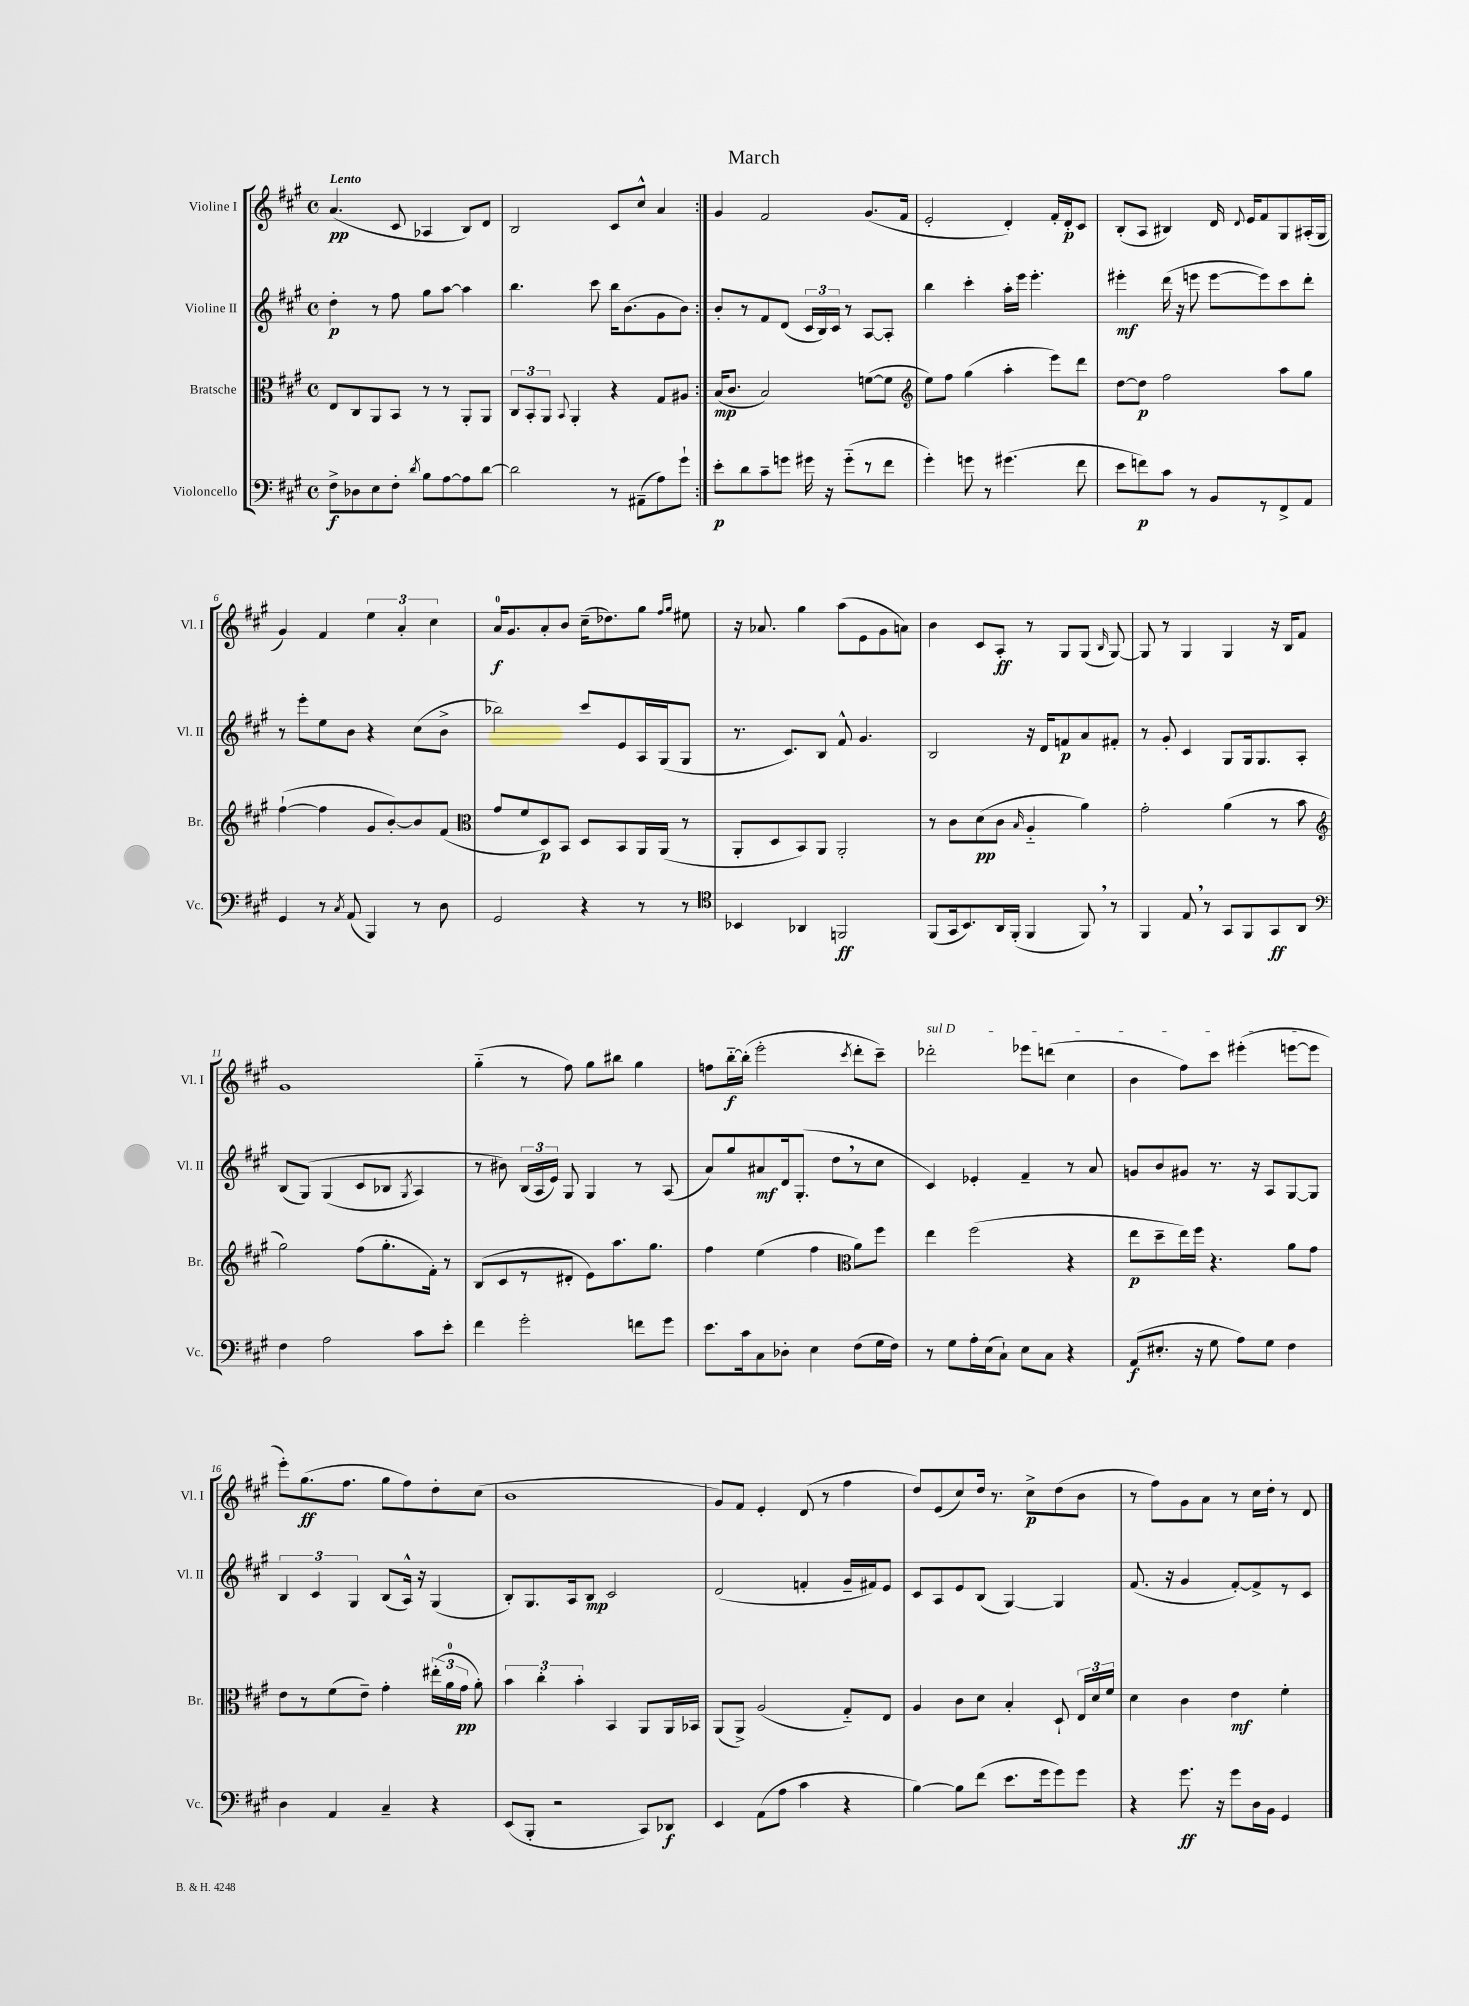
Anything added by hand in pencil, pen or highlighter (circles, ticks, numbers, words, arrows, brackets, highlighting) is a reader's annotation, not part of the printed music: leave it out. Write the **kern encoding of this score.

**kern	**kern	**kern	**kern
*staff4	*staff3	*staff2	*staff1
*clefF4	*clefC3	*clefG2	*clefG2
*k[f#c#g#]	*k[f#c#g#]	*k[f#c#g#]	*k[f#c#g#]
*M4/4	*M4/4	*M4/4	*M4/4
*met(c)	*met(c)	*met(c)	*met(c)
8F#^\L	8E/L	4dd'\	(4.a/
8D-\	8C#/	.	.
8E\	8AA/	8r	.
8F#'\J	8BB/J	8ff#\	8c#/
8qd/	.	.	.
8B\L	8r	8gg#\L	4A-/
[8A\	8r	[8aa\J	.
8A\]	8AA'/L	4aa\]	8B/L)
[8d\J	8AA/J	.	8d/J
=	=	=	=
2d\]	12C#/L	4.bb\	2B/
.	12BB'/	.	.
.	12AA/J	.	.
.	8qqBB/	.	.
.	4AA'/	.	.
.	.	8ccc#\	.
8r	4r	16bb\LK	8c#/L
.	.	(8.b\	.
(8AA#~\L	.	.	8cc#^^/J
8A\)	8G#/L	8g#\	4a/
8g#`\J	8A#/J	8b\J)	.
=:|!	=:|!	=:|!	=:|!
8e'\L	(16B/LK	8b'/L	4g#/
.	8.c#/J	.	.
8d\	.	8r	.
8c#~\	2B/)	8f#/	2f#/
8g\J	.	(8d/J	.
16g#\	.	24c#/LL	.
.	.	24B/)	.
16r	.	.	.
.	.	24c#/JJ	.
(8g#'~\L	.	8r	.
8r	([8f\L	[8A/L	(8.g#/L
8f#\J	8f\]J	8A'/]J	.
.	.	.	16f#/Jk
=	=	=	=
*	*clefG2	*	*
4g#'\)	8ee\L)	4bb\	2e'/
.	8ff#\J	.	.
8g\	(4gg#\	4ccc#'\	.
8r	.	.	.
(4.g#\	4aa'\	16aa'\LL	4d'/)
.	.	16eee\JJ	.
.	.	4.eee'\	.
.	8eee\L)	.	16f#'/LL
.	.	.	16d'/J
8f#\	8ddd\J	.	8c#/J
=	=	=	=
8e\L	[8dd\L	4eee#'\	(8B'/L
8f\)	8dd\]J	.	8A/J
8c#\J	2ff#\	(16ddd\	4B#/)
.	.	16r	.
8r	.	8eee\	.
8BB/L	.	[8eee\L	16d/
.	.	.	8qqd/
.	.	.	16e/LK
8r	.	8eee\])	8f#/
8FF#^/	8aa\L	8ccc#\	8G#/
8AA/J	8gg#\J	8ddd'\J	(16A#'/L
.	.	.	16G#/JJ
=	=	=	=
4GG#/	([4ff#`\	8r	4g#/)
.	.	8eee'\L	.
8r	4ff#\]	8ee\	4f#/
8qC#/	.	.	.
(8AA/	.	8b\J	.
4BBB/)	8g#/L	4r	6ee\
.	[8b'/)	.	.
.	.	.	6a'/
8r	8b/]	(8cc#\L	.
.	.	.	6cc#\
8D\	(8f#/J	8b^\J	.
=	=	=	=
*	*clefC3	*	*
2GG#/	8g#/L	2bb-\)	16a/LK
.	.	.	8.g#/
.	8f#/	.	.
.	8D/)	.	8a'/
.	8BB/J	.	8b/J
4r	8D/L	8ccc#/L	(16cc#~\LK
.	.	.	8.dd-\)
.	8BB/	8e/	.
8r	16AA/L	16A/L	8gg#\J
.	(16AA/JJ	(16G#/J	.
.	.	.	16qqff#/LL
.	.	.	16qqgg#/JJ
8r	8r	8G#/J	8ee#\
=	=	=	=
*clefC4	*	*	*
4BB-/	8AA'/L	8.r	16r
.	.	.	8.a-/
.	8D/	.	.
.	.	8.c#/L)	.
4AA-/	8BB/)	.	4gg#\
.	8AA/J	8B/J	.
2FF/	2AA'/	8f#^^/	(8aa\L
.	.	4.g#/	8e\
.	.	.	8g#\
.	.	.	8a\J)
=	=	=	=
(8FF#/L	8r	2B/	4b\
16GG#/k	8c#\L	.	.
8.BB/)	.	.	.
.	(8d\	.	8c#/L
16AA/L	8c#\J	.	8A'/J
(16FF#'/JJ	.	.	.
.	16qqB/	.	.
4FF#/	4A'~/	16r	8r
.	.	16d/LK	.
.	.	8f/	8G#/L
8FF#/)	4a\)	8a/	(8G#/J
.	.	.	16qqB/
8r	.	8f#'/J	[8G#/)
=	=	=	=
4FF#/	2g#'\	8r	8G#/]
.	.	8g#'/	8r
8E/	.	4c#/	4G#/
8r	.	.	.
8GG#/L	(4a\	8G#/L	4G#/
8FF#/	.	16G#/k	.
.	.	8.G#/	.
8GG#/	8r	.	16r
.	.	.	16B/LK
8AA/J	8b\	8A'/J	8f#/J
=	=	=	=
*clefF4	*clefG2	*	*
4F#\	2gg#\)	(8B/L	1g#
.	.	&(8G#/J)	.
2A\	.	(4G#/	.
.	(8ff#\L	8c#/L	.
.	8.gg#'\	8B-/J	.
.	.	8qG#/	.
8c#\L	.	4A/)	.
.	16f#'\Jk)	.	.
8e'\J	8r	.	.
=	=	=	=
4f#\	(8B/L	8r	(4gg#'~\
.	8c#/	8b#\&)	.
2g#'\	8r	(24B/LL	8r
.	.	24A/	.
.	.	24e/JJ)	.
.	8d#'/J	8G#/	8ff#\)
.	8e\L)	4G#/	8gg#\L
.	8.aa\	.	8bb#\J
8f\L	.	8r	4gg#\
.	8.gg#\J	.	.
8g#\J	.	(8A/	.
=	=	=	=
8.e\L	4ff#\	8a/L)	8ff\L
.	.	8gg#/	[16bb'~\L
16c#\k	.	.	(16bb'\]JJ
8C#\	(4ee\	8a#/	2eee'\
8D-'\J	.	16d/k	.
.	.	(8.G#'/J	.
4E\	4ff#\	.	.
.	.	8dd\L	.
*	*clefC3	*	*
.	.	.	8qccc#/
(8F#\L	8a\L)	8r	8ddd'\L
16G#\L	8ff#\J	8cc#\J	8ccc#~\J)
16F#\JJ)	.	.	.
=	=	=	=
8r	4ee\	4c#/)	2ddd-'\
8G#\L	.	.	.
16A'\L	(2ff#\	4e-'/	.
(16E\J	.	.	.
8C#`\J)	.	.	.
8E\L	.	4f#~/	8eee-\L
8C#\J	.	.	(8ddd\J
4r	4r	8r	4cc#\
.	.	8a/	.
=	=	=	=
(8AA/L	8ee\L	8g/L	4b\
8.E#'/J	8dd~\	8b/	.
.	16ee\L)	8g#/J	8ff#\L)
16r	16ff#\JJ	.	.
8G#\	4.r	8.r	8ccc#\J
8A\L)	.	.	(4eee#'\
.	.	16r	.
8G#\J	.	8A/L	.
4F#\	8a\L	[8G#/	[8eee\L
.	8g#\J	8G#/]J	8eee\]J
=	=	=	=
4D\	8e\L	6B/	8eee'\L)
.	8r	.	(8.gg#\
.	.	6c#/	.
4AA/	(8f#\	.	.
.	.	.	8.ff#\J
.	.	6G#/	.
.	8e~\J)	.	.
4C#~/	4g#'\	(8B/L	8gg#\L
.	.	16A^^/Jk)	8ff#\)
.	.	16r	.
4r	(24ee#'\LL	(4G#/	8dd'\
.	24a\	.	.
.	24g#\JJ	.	.
.	8a'\)	.	(8cc#\J
=	=	=	=
(8EE/L	6b\	8B'/L)	1b
8BBB'/J	.	8.G#/	.
.	6cc#'\	.	.
2r	.	.	.
.	.	16A/k	.
.	6b'\	.	.
.	.	8B/J	.
.	4BB/	2c#/	.
8CC#/L)	8AA/L	.	.
8DD-/J	16AA/L	.	.
.	16BB-/JJ	.	.
=	=	=	=
4EE/	(8AA/L	(2d/	8g#/L)
.	8AA^/J)	.	8f#/J
(8AA\L	(2A/	.	4e'/
8A\J	.	.	.
4c#\	.	4f'/	(8d/
.	.	.	8r
4r	8G#'~/L)	16g#~/LL	4ff#\
.	.	16f#/J)	.
.	8E/J	8e/J	.
=	=	=	=
[4B\)	4A/	8c#/L	8dd/L)
.	.	8A/	(8e/
8B\]L	8c#\L	8e/	8cc#/)
(8f#\J	8d\J	(8B/J	16dd/Jk
.	.	.	8.r
8.e\L	4B'/	[4G#/)	.
.	.	.	8cc#^\L
16g#\k	.	.	.
8g#\)	8D`/	4G#/]	(8dd\
8g#\J	24E/LL	.	8b\J
.	24d/	.	.
.	24f#/JJ	.	.
=	=	=	=
4r	4d\	(8.f#/	8r
.	.	.	8ff#\L)
.	.	16r	.
8.g#\	4c#\	4g#/	8g#\
.	.	.	8a\J
16r	.	.	.
8g#\L	4e\	[8f#'/L)	8r
16D\L	.	8f#^/]	16cc#\LL
16BB\JJ	.	.	16dd'\JJ
4GG#/	4f#'\	8r	8r
.	.	8c#/J	8d/
==	==	==	==
*-	*-	*-	*-
